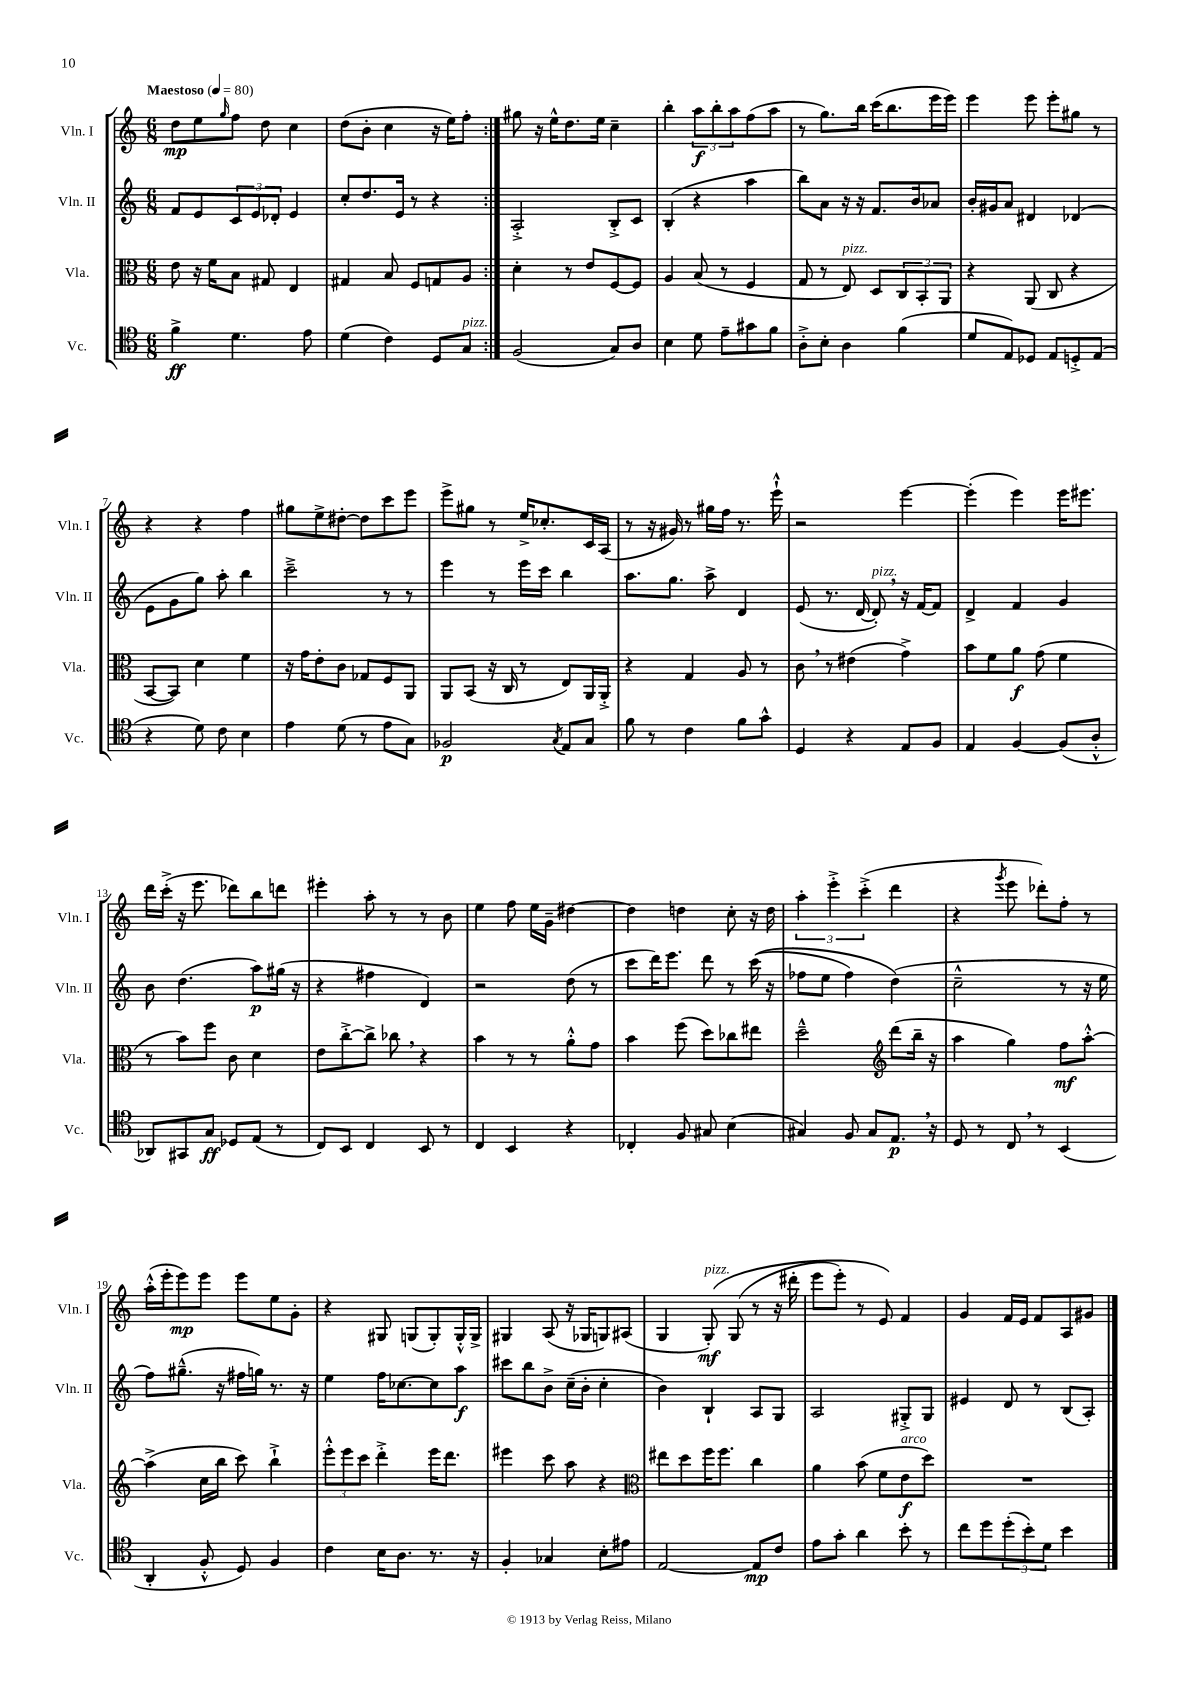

**kern	**kern	**kern	**kern
*staff4	*staff3	*staff2	*staff1
*clefC4	*clefC3	*clefG2	*clefG2
*k[]	*k[]	*k[]	*k[]
*M6/8	*M6/8	*M6/8	*M6/8
*MM80	*MM80	*MM80	*MM80
4f^	8e	8f	8dd
.	16r	8e	8ee
.	16f	.	.
.	.	.	16qqgg
4.d	8B	12c	8ff
.	.	12e	.
.	8G#	.	8dd
.	.	12d-'	.
.	4E	4e	4cc
8e	.	.	.
=	=	=	=
(4d	4G#	8cc'	(8dd
.	.	8.dd	8b'
4c)	8B	.	4cc
.	.	16e	.
.	8F	8r	.
8D	8G	4r	16r
.	.	.	16ee)
8G	8A	.	8ff'
=:|!	=:|!	=:|!	=:|!
(2F	4d'	2A'^	8gg#
.	.	.	16r
.	.	.	16ee^^
.	8r	.	8.dd
.	8e	.	.
.	.	.	16ee
8G)	[8F	8B'^	4cc~
8A	8F]	8c	.
=	=	=	=
4B	4A	(4B'	4bb'
8d	(8B	4r	12aa
.	.	.	12bb'
8e~	8r	.	.
.	.	.	12aa
8g#	4F	4aa	(8ff
8f	.	.	8aa
=	=	=	=
8A'^	8G	8bb)	8r
8B'	8r	8a	8.gg)
4A	8E)	16r	.
.	.	16r	16bb
.	8D	8.f	(16ccc
.	.	.	8.bb
(4f	12C	.	.
.	.	16b	.
.	12BB'	.	.
.	.	8a-	16eee
.	12AA	.	.
.	.	.	16eee)
=	=	=	=
8d	4r	16b'	4eee
.	.	16g#	.
8E)	.	8a	.
8D-	(8AA	4d#	8eee
8E	8C	.	8eee'
8D'^	4r	(4d-	8gg#
(8E	.	.	8r
=	=	=	=
4r	[8BB	8e	4r
.	8BB])	8g	.
8d)	4d	8gg)	4r
8c	.	8aa'	.
4B	4f	4bb	4ff
=	=	=	=
4e	16r	2ccc~^	8gg#
.	16g	.	.
.	8e'	.	8ee^
(8d	8c	.	[8dd#'
8r	8G-	.	8dd#]
8e	8F	8r	8ccc
8G)	8AA	8r	8eee
=	=	=	=
2F-	8AA	4eee	8eee^
.	(8BB	.	8gg#
.	16r	8r	8r
.	16C	.	.
.	8r	16eee	16ee^
.	.	16ccc	8.cc-'
8qG	.	.	.
8E	8E)	4bb	.
8G	16AA	.	16c
.	16AA'^	.	(16A
=	=	=	=
8f	4r	8.aa	8r
8r	.	.	16r
.	.	8.gg	16g#)
4c	4G	.	8r
.	.	8aa^	16gg#
.	.	.	16ff
8f	8A	4d	8.r
8g^^	8r	.	.
.	.	.	16eee`^^
=	=	=	=
4D	8c	(8e	2r
.	8r	8.r	.
4r	(4e#	.	.
.	.	[16d	.
.	.	8d'])	.
8E	4g^)	16r	[4eee
.	.	[16f	.
8F	.	8f]	.
=	=	=	=
4E	8b	4d^	(4eee']
.	8f	.	.
[4F	8a	4f	4eee)
.	(8g	.	.
(8F]	4f	4g	16eee
.	.	.	8.eee#
8A'^^	.	.	.
=	=	=	=
8AA-)	8r	8b	16ddd
.	.	.	(16ccc'^
8GG#	8b)	(4.dd	16r
.	.	.	8.eee
8G	8ff	.	.
8D-	8c	.	8ddd-)
(8E	4d	8aa)	8bb
8r	.	(16gg#	8ddd
.	.	16r	.
=	=	=	=
8C)	8e	4r	4eee#'
8BB	[8cc'^	.	.
4C	8cc^]	4ff#	8aa'
.	8cc-	.	8r
8BB	4r	4d)	8r
8r	.	.	8b
=	=	=	=
4C	4b	2r	4ee
4BB	8r	.	8ff
.	8r	.	16ee
.	.	.	16g~
4r	8a'^^	(8dd	[4dd#
.	8g	8r	.
=	=	=	=
4C-'	4b	8ccc	4dd#]
.	.	16ddd)	.
.	.	8.eee	.
8F	(8ff	.	4dd
8G#	8dd)	8ddd	.
(4B	8cc-	8r	8cc'
.	8ee#	&((16ccc	16r
.	.	16r	16dd
=	=	=	=
4G#)	2dd~^^	8ff-	6aa'
.	.	8ee	.
.	.	.	6eee'^
8F	.	4ff-)	.
.	.	.	(6ccc'^
8G#	.	.	.
*	*clefG2	*	*
8.E	(8ddd	(4dd&)	4ddd
.	16bb~	.	.
16r	16r	.	.
=	=	=	=
8D	4aa	2cc~^^	4r
8r	.	.	.
.	.	.	8qggg
8C	4gg)	.	8eee
8r	.	.	8ddd-')
(4BB	8ff	8r	8ff'
.	[8aa'^^	16r	8r
.	.	16ee	.
=	=	=	=
4AA'	(4aa^]	8ff)	(16aa'^^
.	.	.	16eee'
.	.	(8.gg#~^^	8eee)
8F'^^	16cc	.	8eee
.	16bb	16r	.
8D)	8ccc)	16ff#	8eee
.	.	16gg)	.
4F	4bb`^	8.r	8ee
.	.	.	8g'
.	.	16r	.
=	=	=	=
4c	12eee'^^	4ee	4r
.	12eee	.	.
.	12ccc	.	.
16B	4ddd'^	16ff	8G#
8.A	.	[8.cc-	.
.	.	.	(8G
8.r	16eee	8cc-]	8G')
.	8.ddd	.	.
.	.	8aa	16G'^^
16r	.	.	16G^
=	=	=	=
4F'	4eee#	8ccc#	4G#
.	.	8bb	.
4G-	8ccc	8b^	(8A
.	8aa	(16cc~	16r
.	.	16b'	16G-
8B'	4r	4cc'	8G)
8e#	.	.	(8A#
=	=	=	=
*	*clefC3	*	*
[2E	8ee#	4b)	4G
.	8dd	.	.
.	16ff	4B`	&(8G')
.	8.ff	.	.
.	.	.	(8G
8E]	4cc	8A	8r
8c	.	8G	16r
.	.	.	16ddd#'
=	=	=	=
8e	4a	2A	8eee
8g'	.	.	8eee')
4a	(8b	.	8r
.	8f	.	8e&)
8b'	8e	8G#'^	4f
8r	8dd)	8G#	.
=	=	=	=
8cc	2.r	4e#	4g
8dd	.	.	.
(12dd'	.	8d	16f
.	.	.	16e
12b')	.	.	.
.	.	8r	8f
12d	.	.	.
4b	.	(8B	8A
.	.	8A')	8g#
==	==	==	==
*-	*-	*-	*-
